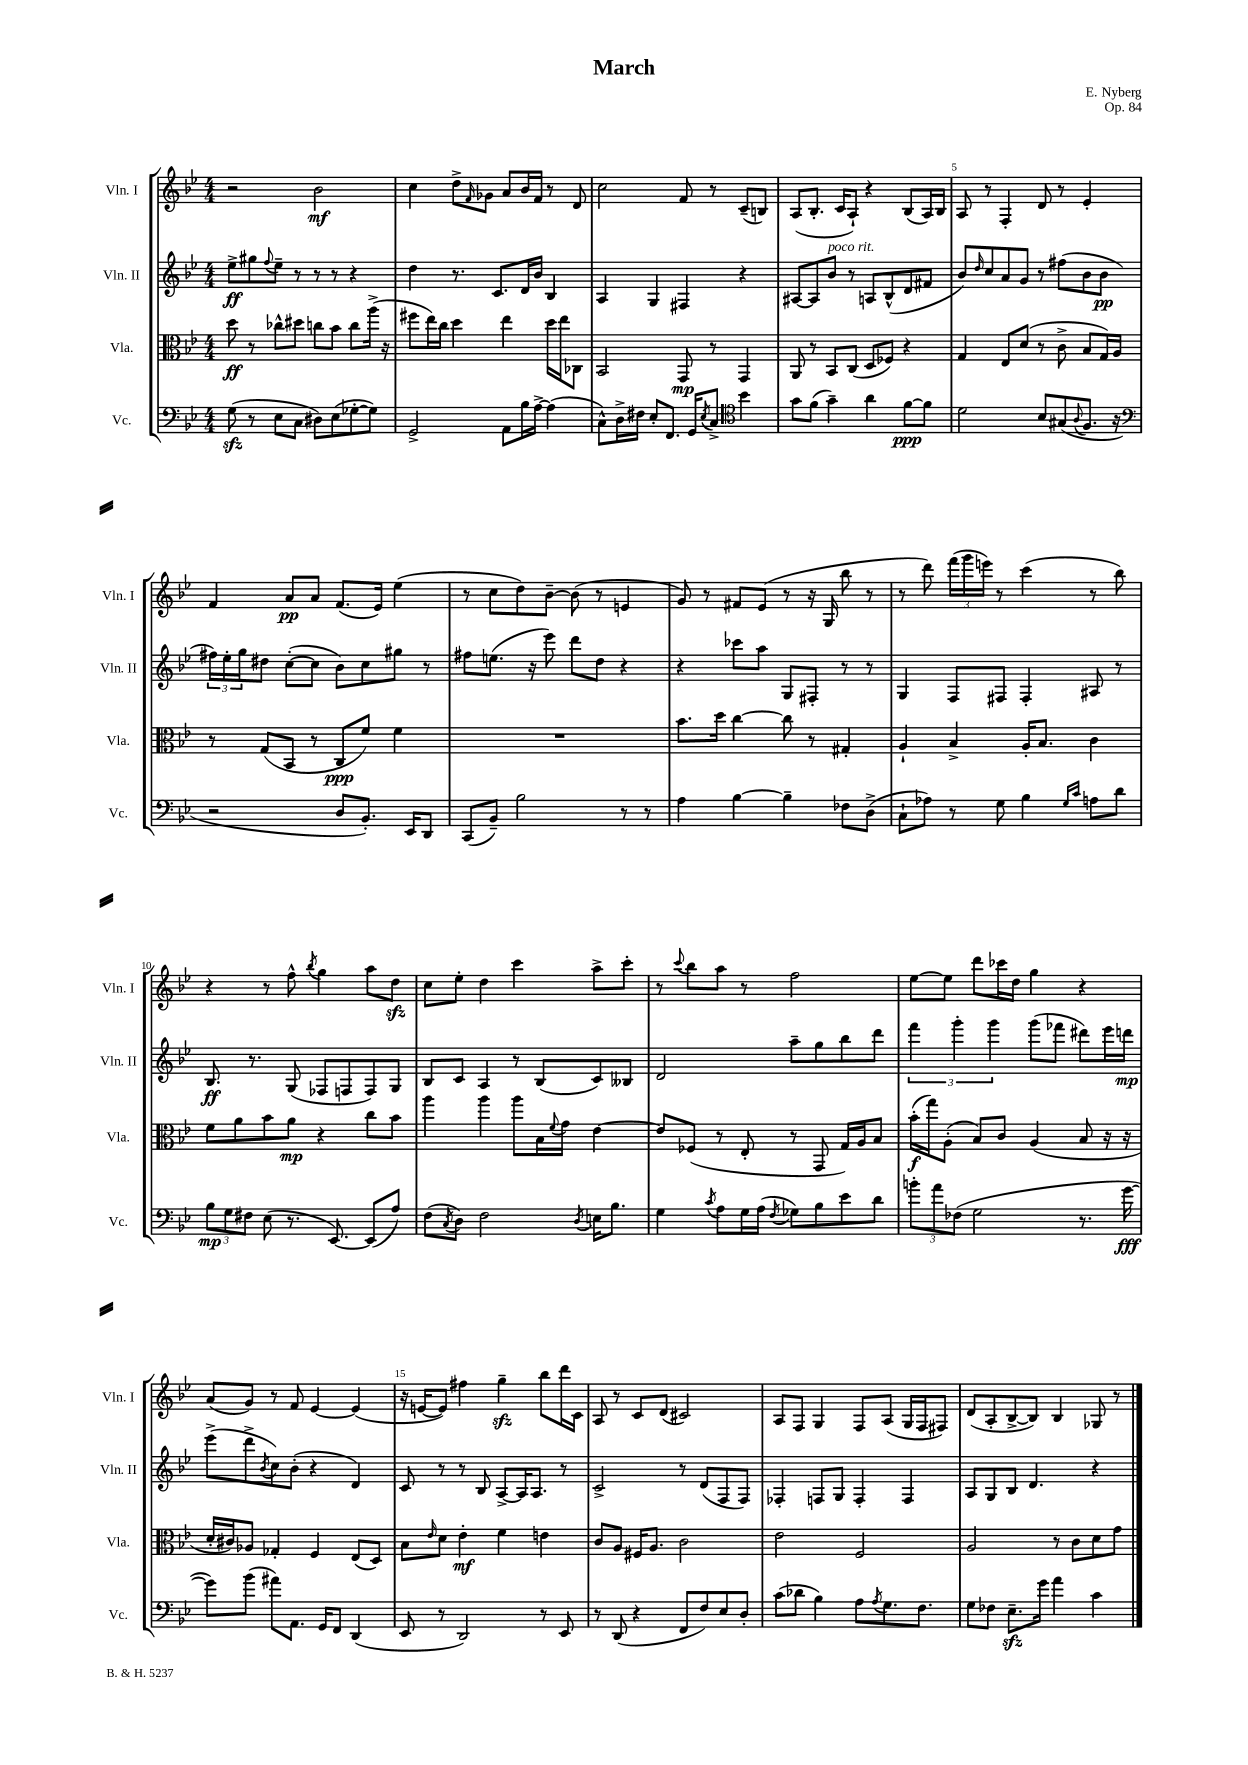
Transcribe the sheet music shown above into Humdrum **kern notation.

**kern	**dynam	**kern	**dynam	**kern	**dynam	**kern	**dynam
*part4	*part4	*part3	*part3	*part2	*part2	*part1	*part1
*staff4	*staff4	*staff3	*staff3	*staff2	*staff2	*staff1	*staff1
*I"Vc.	*	*I"Vla.	*	*I"Vln. II	*	*I"Vln. I	*
*I'Vc.	*	*I'Vla.	*	*I'Vln. II	*	*I'Vln. I	*
*clefF4	*	*clefC3	*	*clefG2	*	*clefG2	*
*k[b-e-]	*	*k[b-e-]	*	*k[b-e-]	*	*k[b-e-]	*
*M4/4	*	*M4/4	*	*M4/4	*	*M4/4	*
=1	=1	=1	=1	=1	=1	=1	=1
(8Gzz\	.	8dd\	ff	8ee-^\L	ff	2r	.
8r	.	8r	.	8gg#X\	.	.	.
.	.	.	.	8qqff/	.	.	.
8E-\L	.	8cc-X^^\L	.	8ee-~\J	.	.	.
8C\J	.	8dd#X\J	.	8r	.	.	.
8D#X\L)	.	8ccn\L	.	8r	.	2b-\	mf
(8E-\	.	8b-\J	.	8r	.	.	.
[8G-X'\	.	8cc\L	.	4r	.	.	.
8G-\J])	.	(16aa^\Jk	.	.	.	.	.
.	.	16r	.	.	.	.	.
=2	=2	=2	=2	=2	=2	=2	=2
2GG^/	.	8ff#X\L	.	4dd\	.	4cc\	.
.	.	16ee-\L)	.	.	.	.	.
.	.	16cc\JJ	.	.	.	.	.
.	.	4dd\	.	8.r	.	8dd^\L	.
.	.	.	.	.	.	16qqf/	.
.	.	.	.	.	.	8g-X\J	.
.	.	.	.	8.c/L	.	.	.
8AA\L	.	4ee-\	.	.	.	8a/L	.
16B-\L	.	.	.	16d/L	.	16b-/L	.
[16A^\JJ	.	.	.	16b-/JJ	.	16f/JJ	.
(4A\]	.	16dd\LL	.	4B-/	.	8r	.
.	.	16ee-\J	.	.	.	.	.
.	.	8C-X\J	.	.	.	8d/	.
=3	=3	=3	=3	=3	=3	=3	=3
8C^^\L)	.	2BB-/	.	4A/	.	2cc\	.
16D^\L	.	.	.	.	.	.	.
16F#X\JJ	.	.	.	.	.	.	.
8E-'/L	.	.	.	4G/	.	.	.
8.FF/J	.	.	.	.	.	.	.
.	.	8GG/	mp	4F#X/	.	8f/	.
16GG/KL	.	.	.	.	.	.	.
8qE-/	.	.	.	.	.	.	.
8C^/J	.	8r	.	.	.	8r	.
*clefC4	*	*	*	*	*	*	*
4b-\	.	4GG/	.	4r	.	(8c~/L	.
.	.	.	.	.	.	8Bn/J)	.
=4	=4	=4	=4	=4	=4	=4	=4
8g\L	.	8AA/	.	[8A#X/L	.	(8A/L	.
(8f\J	.	8r	.	8A#/]	.	8.B-'/J	.
!	!	!	!	!LO:TX:a:i:t=poco rit.	!	!	!
4g~\)	.	8BB-/L	.	8b-/J	.	.	.
.	.	.	.	.	.	16c/KL	.
.	.	(8C/J	.	8r	.	8A`/J)	.
4a\	.	8D/L	.	8An/L	.	4r	.
.	.	8F-X/J)	.	(8B-^^/	.	.	.
[8f\L	ppp	4r	.	8d/	.	(8B-/L	.
8f\J]	.	.	.	8f#X/J	.	16A/L)	.
.	.	.	.	.	.	16B-/JJ	.
=5	=5	=5	=5	=5	=5	=5	=5
2d\	.	4G/	.	8b-/L)	.	8A/	.
.	.	.	.	16qqdd/	.	.	.
.	.	.	.	8cc/	.	8r	.
.	.	8E-/L	.	8a/	.	4F'/	.
.	.	(8d/J	.	8g/J	.	.	.
8B-/L	.	8r	.	8r	.	8d/	.
(8G#X/	.	8c^\	.	(8ff#X\L	.	8r	.
8qqA/	.	.	.	.	.	.	.
8.F/J	.	8B-/L	.	8b-\	.	4e-'/	.
.	.	16G/L)	.	8b-\J	pp	.	.
16r	.	16A/JJ	.	.	.	.	.
!!LO:LB:g=z
=6	=6	=6	=6	=6	=6	=6	=6
*clefF4	*	*	*	*	*	*	*
2r	.	8r	.	24ff#X\LL)	.	4f/	.
.	.	.	.	24ee-'\	.	.	.
.	.	.	.	24gg\J	.	.	.
.	.	(8G/L	.	8dd#X\J	.	.	.
.	.	8BB-/J	.	([8cc'\L	.	8a/L	pp
.	.	8r	.	8cc\J]	.	8a/J	.
8D/L	.	8C/L	ppp	8b-\L)	.	(8.f/L	.
8.BB-'/J)	.	8f/J)	.	8cc\	.	.	.
.	.	.	.	.	.	16e-/Jk)	.
.	.	4f\	.	8gg#X\J	.	(4ee-\	.
16EE-/KL	.	.	.	.	.	.	.
8DD/J	.	.	.	8r	.	.	.
=7	=7	=7	=7	=7	=7	=7	=7
(8CC/L	.	1r	.	8ff#X\L	.	8r	.
8BB-~/J)	.	.	.	(8.een\J	.	8cc\L	.
2B-\	.	.	.	.	.	8dd\)	.
.	.	.	.	16r	.	.	.
.	.	.	.	8eee-\)	.	[8b-~\J	.
.	.	.	.	8ddd\L	.	(8b-\]	.
.	.	.	.	8dd\J	.	8r	.
8r	.	.	.	4r	.	4en/	.
8r	.	.	.	.	.	.	.
=8	=8	=8	=8	=8	=8	=8	=8
4A\	.	8.b-\L	.	4r	.	8g/)	.
.	.	.	.	.	.	8r	.
.	.	16dd\Jk	.	.	.	.	.
[4B-\	.	[4cc\	.	8ccc-X\L	.	8f#X/L	.
.	.	.	.	8aa\J	.	(8e-/J	.
4B-~\]	.	8cc\]	.	8G/L	.	8r	.
.	.	8r	.	8F#X'/J	.	16r	.
.	.	.	.	.	.	16G/	.
8F-X\L	.	4G#X'/	.	8r	.	8bb-\	.
(8D^\J	.	.	.	8r	.	8r	.
=9	=9	=9	=9	=9	=9	=9	=9
8C`\L	.	4A`/	.	4G/	.	8r	.
8A-X\J)	.	.	.	.	.	8ddd\)	.
8r	.	4B-^/	.	8F/L	.	(24fff\LL	.
.	.	.	.	.	.	24ggg\	.
.	.	.	.	.	.	24eeen\JJ)	.
8G\	.	.	.	8F#X/J	.	8r	.
4B-\	.	16A'/KL	.	4F#'/	.	(4ccc\	.
.	.	8.B-/J	.	.	.	.	.
16qqG/LL	.	.	.	.	.	.	.
16qqc/JJ	.	.	.	.	.	.	.
8An\L	.	4c\	.	8A#X/	.	8r	.
8d\J	.	.	.	8r	.	8bb-\)	.
!!LO:LB:g=z
=10	=10	=10	=10	=10	=10	=10	=10
12B-\L	mp	8f\L	.	8.B-/	ff	4r	.
12G\	.	.	.	.	.	.	.
.	.	8a\	.	.	.	.	.
12F#X\J	.	.	.	.	.	.	.
.	.	.	.	8.r	.	.	.
(8E-\	.	8b-\	.	.	.	8r	.
8.r	.	8a\J	mp	(8G/	.	8ff^^\	.
.	.	.	.	.	.	8qbb-/	.
.	.	4r	.	8F-X/L	.	4gg\	.
[8.EE-/)	.	.	.	.	.	.	.
.	.	.	.	8Fn/	.	.	.
(8EE-/L]	.	8cc\L	.	8F/)	.	8aa\L	.
8A/J)	.	8b-\J	.	8G/J	.	8ddzz\J	.
=11	=11	=11	=11	=11	=11	=11	=11
(8F\L	.	4aa\	.	8B-/L	.	8cc\L	.
8qC/	.	.	.	.	.	.	.
8D\J)	.	.	.	8c/J	.	8ee-'\J	.
2F\	.	4aa\	.	4A/	.	4dd\	.
.	.	8aa\L	.	8r	.	4ccc\	.
.	.	16B-\L	.	(8B-/L	.	.	.
.	.	8qqf/	.	.	.	.	.
.	.	16g\JJ	.	.	.	.	.
8qD/	.	.	.	.	.	.	.
16En\KL	.	[4e-\	.	8c/)	.	8aa^\L	.
8.B-\J	.	.	.	.	.	.	.
.	.	.	.	8B--X/J	.	8ccc'\J	.
=12	=12	=12	=12	=12	=12	=12	=12
4G\	.	8e-/L]	.	2d/	.	8r	.
.	.	.	.	.	.	8qqccc/	.
.	.	(8F-X/J	.	.	.	8bb-\L	.
8qc/	.	.	.	.	.	.	.
8A\L	.	8r	.	.	.	8aa\J	.
16G\L	.	8E-'/	.	.	.	8r	.
(16A\JJ	.	.	.	.	.	.	.
8qF/	.	.	.	.	.	.	.
8G-X\L)	.	8r	.	8aa~\L	.	2ff\	.
8B-\	.	8GG/	.	8gg\	.	.	.
8e-\	.	16G/LL)	.	8bb-\	.	.	.
.	.	16A/J	.	.	.	.	.
8d\J	.	8B-/J	.	8ddd\J	.	.	.
=13	=13	=13	=13	=13	=13	=13	=13
12bn'\L	.	(16b-'\LL	f	6fff\	.	[8ee-\L	.
.	.	16gg\J)	.	.	.	.	.
12a\	.	.	.	.	.	.	.
.	.	(8A'\J	.	.	.	8ee-\J]	.
(12F-X\J	.	.	.	6ggg'\	.	.	.
2G\	.	8B-/L)	.	.	.	8ddd\L	.
.	.	.	.	6ggg\	.	.	.
.	.	8c/J	.	.	.	16ccc-X\L	.
.	.	.	.	.	.	16dd\JJ	.
.	.	(4A/	.	(8ggg\L	.	4gg\	.
.	.	.	.	8fff-X\J	.	.	.
8.r	.	8B-/	.	8ddd#X\L)	.	4r	.
.	.	16r	.	16eee-\L	.	.	.
[16g\	fff	16r	.	16dddn\JJ	mp	.	.
!!LO:LB:g=z
=14	=14	=14	=14	=14	=14	=14	=14
8g\L])	.	16d'/LL	.	(8eee-^\L	.	(8a/L	.
.	.	16c#X/J)	.	.	.	.	.
(8b-\J	.	8A-X/J	.	8ddd^\	.	8g/J)	.
.	.	.	.	8qb-/	.	.	.
8a#X\L)	.	4G-X'/	.	8cc\)	.	8r	.
8.AA\J	.	.	.	(8b-'\J	.	8f/	.
.	.	4F/	.	4r	.	[4e-/	.
16GG/KL	.	.	.	.	.	.	.
8FF/J	.	.	.	.	.	.	.
(4DD/	.	(8E-/L	.	4d/)	.	(4e-/]	.
.	.	8D/J)	.	.	.	.	.
=15	=15	=15	=15	=15	=15	=15	=15
8EE-/	.	8B-\L	.	8c/	.	16r	.
.	.	.	.	.	.	[16en/KL	.
.	.	16qqe-/	.	.	.	.	.
8r	.	8d\J	.	8r	.	8e/J])	.
2DD/)	.	4e-'\	mf	8r	.	4ff#X\	.
.	.	.	.	8B-/	.	.	.
.	.	4f\	.	[8A^/L	.	4ggzz~\	.
.	.	.	.	16A/K]	.	.	.
.	.	.	.	8.A/J	.	.	.
8r	.	4en\	.	.	.	8bb-\L	.
8EE-/	.	.	.	8r	.	16ddd\L	.
.	.	.	.	.	.	16c\JJ	.
=16	=16	=16	=16	=16	=16	=16	=16
8r	.	8c/L	.	2c^/	.	8A/	.
(8DD/	.	8A/J	.	.	.	8r	.
4r	.	16F#X/KL	.	.	.	8c/L	.
.	.	8.A/J	.	.	.	.	.
.	.	.	.	.	.	(8d/J	.
8FF/L	.	2c\	.	8r	.	2c#X/)	.
8F/)	.	.	.	(8d/L	.	.	.
8E-/	.	.	.	8F/	.	.	.
8D'/J	.	.	.	8F/J)	.	.	.
=17	=17	=17	=17	=17	=17	=17	=17
(8c\L	.	2e-\	.	4F-X'/	.	8A/L	.
8d-X\J	.	.	.	.	.	8F/J	.
4B-\)	.	.	.	8Fn/L	.	4G/	.
.	.	.	.	8G/J	.	.	.
8A\L	.	2F/	.	4F'/	.	8F/L	.
8qA/	.	.	.	.	.	.	.
8.G\	.	.	.	.	.	(8A/J	.
.	.	.	.	4F/	.	16G/LL	.
8.F\J	.	.	.	.	.	16F/J	.
.	.	.	.	.	.	8F#X/J)	.
=18	=18	=18	=18	=18	=18	=18	=18
8G\L	.	2A/	.	8A/L	.	(8d/L	.
8F-X\J	.	.	.	8G/	.	8A'/	.
8.E-zz~\L	.	.	.	8B-/J	.	[8B-^/	.
.	.	.	.	4.d/	.	8B-/J])	.
16g\Jk	.	.	.	.	.	.	.
4a\	.	8r	.	.	.	4B-/	.
.	.	8c\L	.	.	.	.	.
4c\	.	8d\	.	4r	.	8G-X/	.
.	.	8g\J	.	.	.	8r	.
==	==	==	==	==	==	==	==
*-	*-	*-	*-	*-	*-	*-	*-
